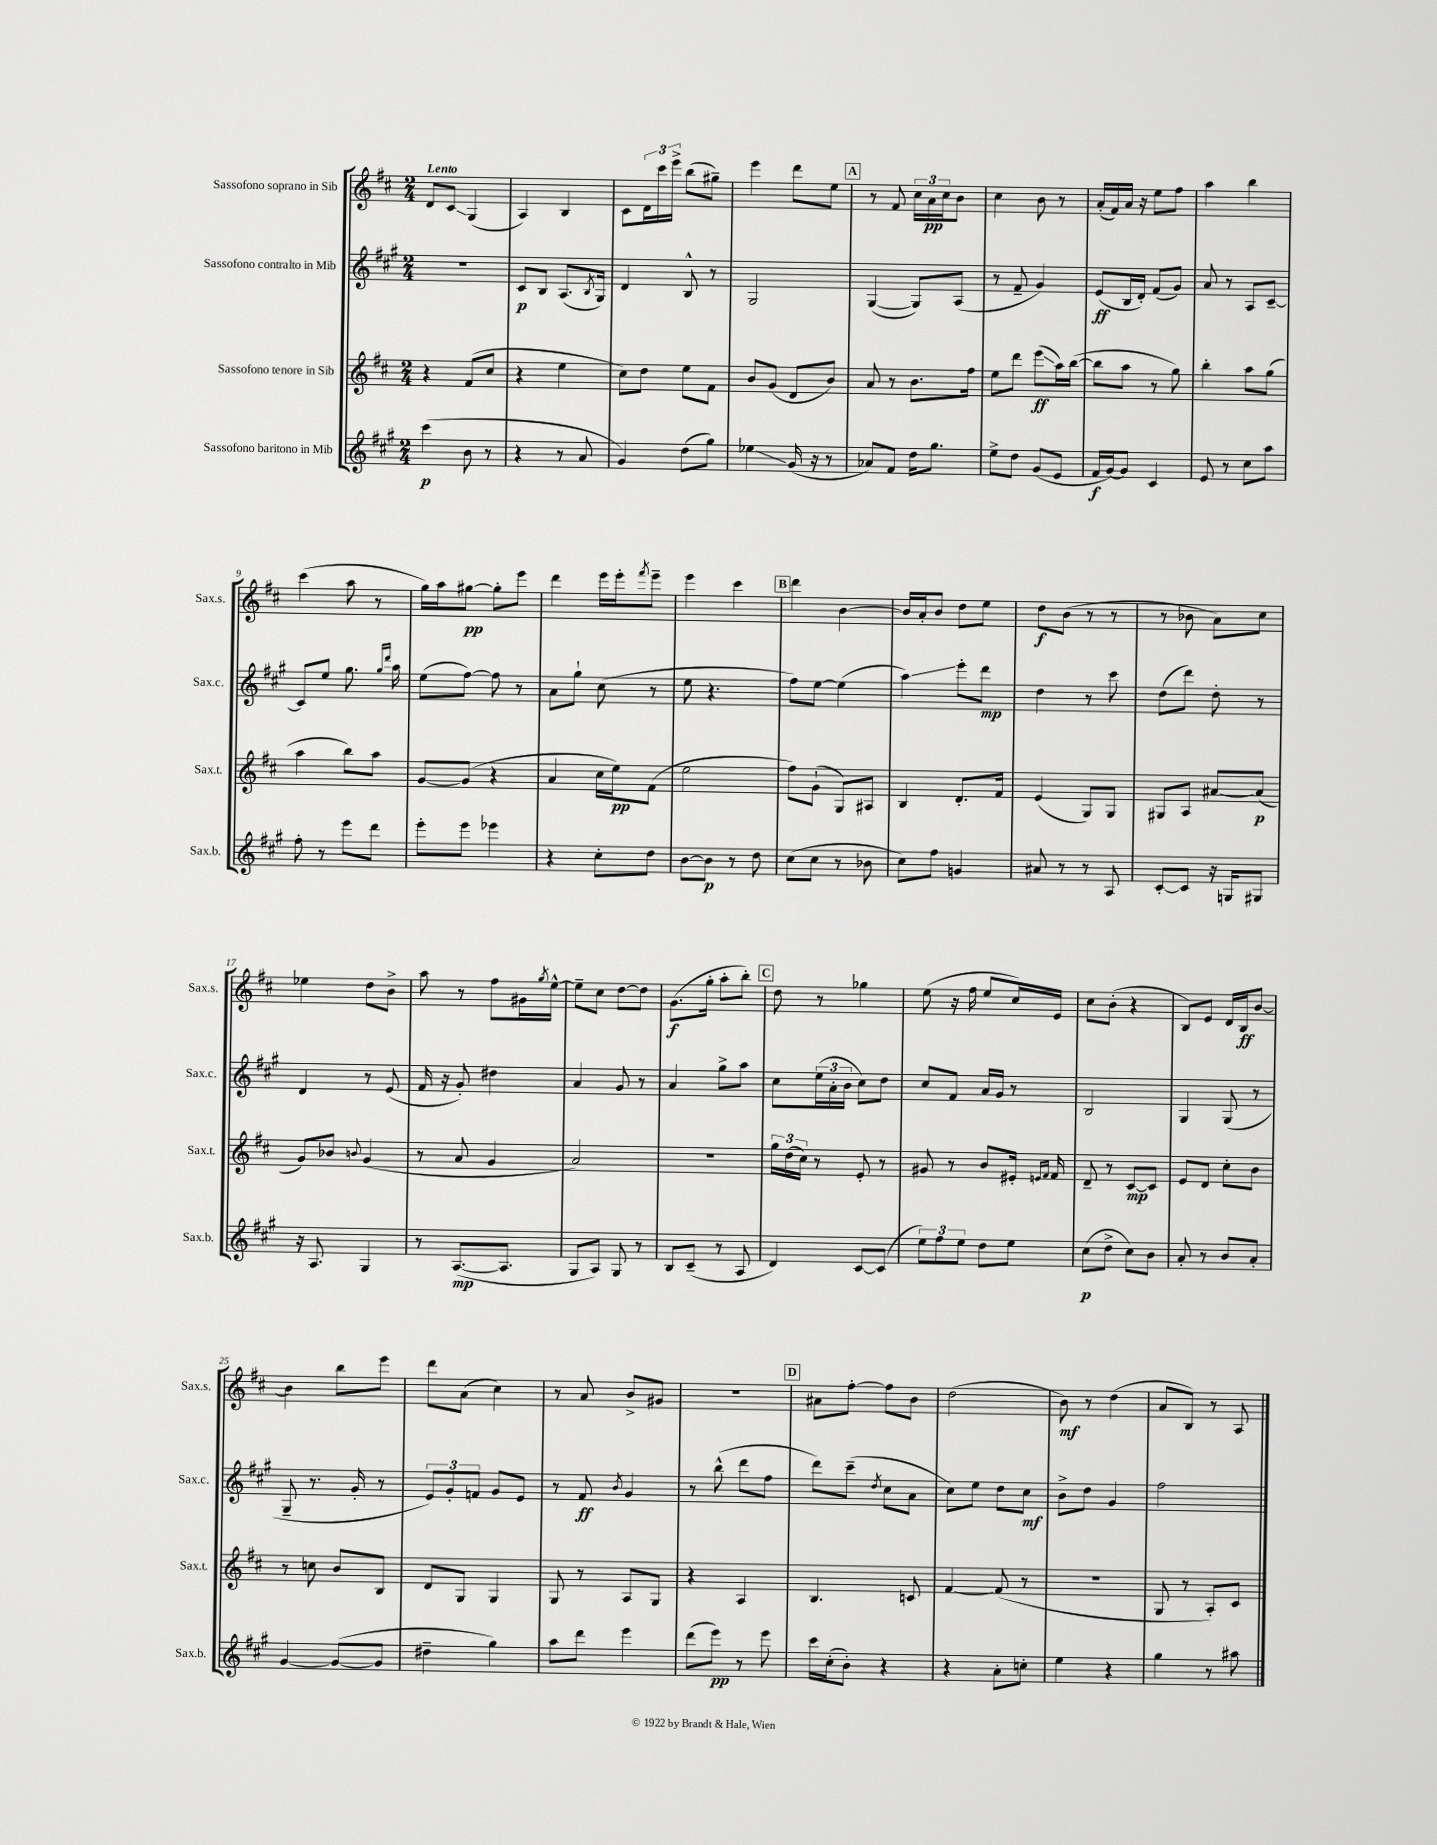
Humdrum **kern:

**kern	**kern	**kern	**kern
*staff4	*staff3	*staff2	*staff1
*clefG2	*clefG2	*clefG2	*clefG2
*k[f#c#g#]	*k[f#c#]	*k[f#c#g#]	*k[f#c#]
*M2/4	*M2/4	*M2/4	*M2/4
(4ccc#	4r	2r	8d
.	.	.	8c#
8b	(8f#	.	(4G
8r	8cc#	.	.
=	=	=	=
4r	4r	8c#	4A)
.	.	8B	.
8r	4ee	(8.A	4B
8a	.	.	.
.	.	8qB	.
.	.	16G#)	.
=	=	=	=
4g#)	8cc#)	4d	8c#
.	8dd	.	24d
.	.	.	24ccc#
.	.	.	24eee^
(8dd	8ee	8B^^	(8bb
8gg#)	8f#	8r	8gg#~)
=	=	=	=
4ee-	8b	2G#	4eee
.	(8g	.	.
(16g#	8d	.	8ddd
16r	.	.	.
8r	8b)	.	8ee
=	=	=	=
8a-)	8a	([4G#	8r
8f#	8r	.	8f#
16dd	8.b	8G#])	24cc#
.	.	.	24a
8.gg#	.	.	.
.	.	.	24cc#
.	.	(8A	8b
.	16ff#	.	.
=	=	=	=
8ee^	8ee	8r	4cc#
8dd	8ddd	8f#~	.
(8g#	(8eee	4g#)	8b
8e	16aa)	.	8r
.	([16bb	.	.
=	=	=	=
16f#	8bb]	(8e	(16a'
[16g#)	.	.	16f#)
8g#]	8aa	16B	16a
.	.	16d')	16r
4c#	8r	(8f#	8ee
.	8gg)	8g#)	8ff#
=	=	=	=
8e	4bb'	8a	4aa
8r	.	8r	.
8cc#	8aa	8A	4bb
8aa	(8gg	[8c#~	.
=	=	=	=
8ff#'	4aa	8c#]	(4ccc#
8r	.	8ee	.
8eee	8bb)	8.gg#	8aa
8ddd	8aa	.	8r
.	.	16qqgg#	.
.	.	16qqddd	.
.	.	16aa	.
=	=	=	=
8eee'	[8g	(8ee	16gg)
.	.	.	16aa
8eee	(8g]	[8ff#)	[8gg#
4eee-	4r	8ff#]	8gg#']
.	.	8r	8eee
=	=	=	=
4r	4a	8a	4ddd
.	.	8gg#`	.
8cc#'	16cc#	(8cc#	16eee
.	16ee)	.	16eee'
.	.	.	8qfff#
8dd	(8f#	8r	8eee~
=	=	=	=
[8b	2ee	8ee	4eee
8b]	.	4.r	.
8r	.	.	4ccc#
8dd	.	.	.
=	=	=	=
(8cc#	8ff#)	8ff#)	4ddd
8cc#	(8g`	[8ee	.
8r	8G)	(4ee]	[4b
8b-	8A#	.	.
=	=	=	=
8cc#)	4B	4aa)	16b]
.	.	.	16a'
8ff#	.	.	8b
4g	8.d'	8eee'	8dd
.	.	8ddd	8ee
.	16f#	.	.
=	=	=	=
8a#	(4e	4dd	8dd
8r	.	.	(8b
8r	8G)	8r	8r
8A	8G	8ccc#	8r
=	=	=	=
[8c#'	8G#	(8dd	8r
8c#]	8A	8ddd)	8b-
16r	[8a#	8dd'	8a)
16G	.	.	.
8G#	(8a#]	8r	8cc#
=	=	=	=
16r	8g)	4d	4ee-
8.A	.	.	.
.	8b-	.	.
.	8qqb	.	.
4G#	(4g	8r	8dd
.	.	(8e	8b^
=	=	=	=
8r	8r	16f#	8aa
.	.	16r	.
([8.A	8a	8g#')	8r
.	4g	4dd#	8ff#
8.A]	.	.	.
.	.	.	16g#
.	.	.	8qgg
.	.	.	[16ee^^
=	=	=	=
8G#	2a)	4a	8ee~]
8A)	.	.	8cc#
8G#	.	8g#	[8dd
8r	.	8r	8dd]
=	=	=	=
8B	2r	4a	(8.g
(8c#~	.	.	.
.	.	.	16gg'
8r	.	8gg#^	8aa'
8A	.	8aa	8bb')
=	=	=	=
4d)	24gg	8cc#	8dd
.	(24dd	.	.
.	24cc#)	.	.
.	8r	(24ee	8r
.	.	24a'	.
.	.	24b	.
[8c#	8e'	8cc#)	4gg-
(8c#]	8r	8dd	.
=	=	=	=
12ee)	8g#	8cc#	(8ee
12ff#	.	.	.
.	8r	8f#	16r
12ee	.	.	.
.	.	.	16ff#
8dd	8b	16a	8ee
.	.	16g#	.
8ee	16e#'	8r	16cc#)
.	16qqe	.	.
.	16qqf#	.	.
.	16f#	.	16e
=	=	=	=
(8cc#	8d~	2B	8cc#
8dd^	8r	.	(8b'
8cc#)	[8c#	.	4r
8b	8c#]	.	.
=	=	=	=
8a'	8e	4G#	8B)
8r	8d	.	8e
8b	8cc#'	(8G#	16d
.	.	.	16B
8a'	8b	8r	[8b
=	=	=	=
[4g#	8r	8G#~	4b]
.	8cc	8.r	.
(8g#_	8b	.	8bb
.	.	16g#'	.
8g#]	8B	8r	8eee
=	=	=	=
4dd#~	8d	12e)	8ddd
.	.	12g#'	.
.	8G	.	(8a
.	.	12f	.
4gg#)	4G	8g#	4cc#)
.	.	8e	.
=	=	=	=
8aa	8G	8r	8r
8ddd	8r	8f#	8a
.	.	8qb	.
4eee	8A	4g#	8b^
.	8G	.	8g#
=	=	=	=
(8ddd	4r	8r	2r
8eee)	.	(8bb^^	.
8r	4A	8ddd	.
8eee	.	8ff#	.
=	=	=	=
16ccc#	4.B	8ddd)	8a#
(16cc#'	.	.	.
8b')	.	(8ccc#~	[8ff#'
.	.	8qdd	.
4r	.	8cc#	8ff#]
.	8c	8a	8b
=	=	=	=
4r	[4f#	8cc#)	(2dd
.	.	8ee	.
8a'	(8f#]	8dd	.
8cc'	8r	8cc#	.
=	=	=	=
4ee	2r	8b^	8b)
.	.	8dd	8r
4r	.	4g#	(4dd
=	=	=	=
4gg#	8G	2ff#	8a
.	8r	.	8B)
8r	8A')	.	8r
8aa#	8c#	.	8A
==	==	==	==
*-	*-	*-	*-
